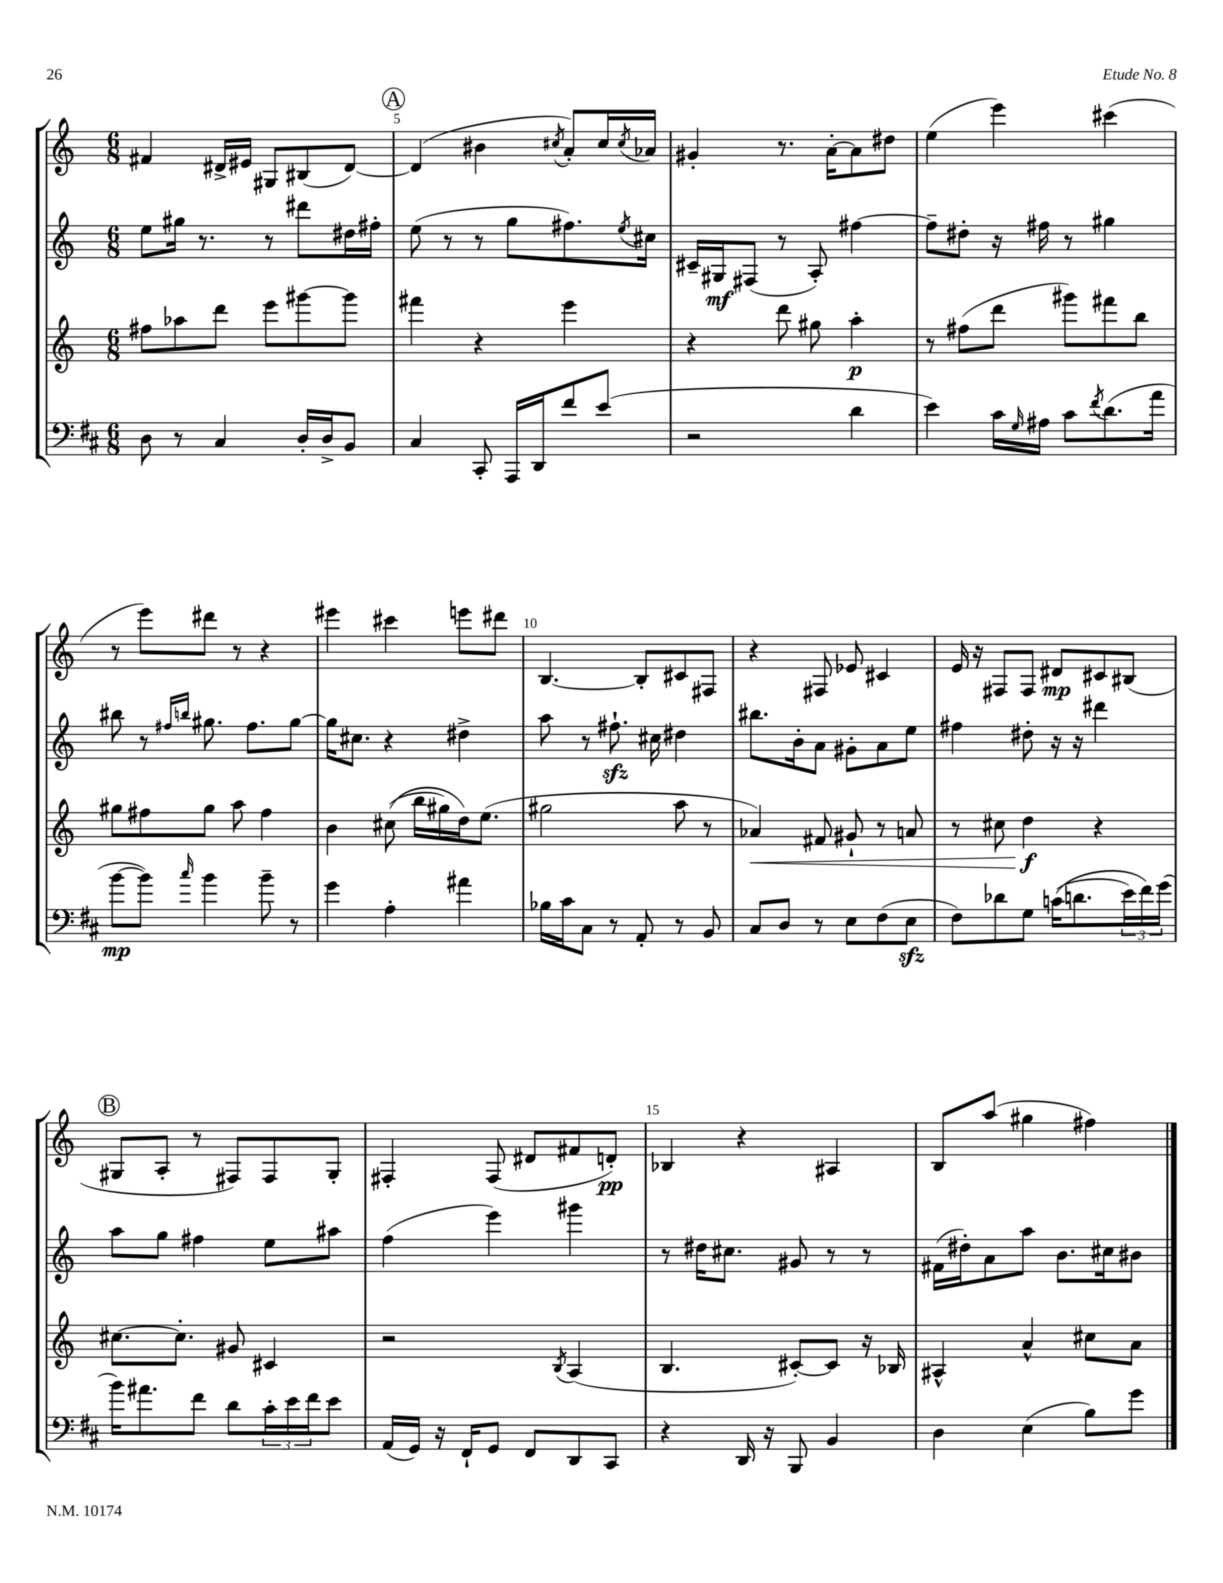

**kern	**kern	**kern	**kern
*staff4	*staff3	*staff2	*staff1
*clefF4	*clefG2	*clefG2	*clefG2
*k[f#c#]	*k[]	*k[]	*k[]
*M6/8	*M6/8	*M6/8	*M6/8
8D	8ff#	8ee	4f#
8r	8aa-	16gg#	.
.	.	8.r	.
4C#	8ddd	.	16d#^
.	.	.	16e#
.	8eee	8r	8G#
16D'	[8ggg#	8ddd#	(8B#
16D^	.	.	.
8BB	8ggg#]	16dd#	[8d#)
.	.	16ff#'	.
=	=	=	=
4C#	4fff#	(8ee	(4d#]
.	.	8r	.
8CC#'	4r	8r	4b#
16AAA	.	8gg	.
16DD	.	.	.
.	.	.	8qcc#
8f#	4eee	8.ff#)	8a')
(8e	.	.	16cc#
.	.	8qee	8qcc#
.	.	16cc#	16a-
=	=	=	=
2r	4r	16c#~	4g#'
.	.	16G#	.
.	.	(8F#	.
.	8ddd	8r	8.r
.	8gg#	8A')	.
.	.	.	[16a'
4d	4aa'	[4ff#	8a]
.	.	.	8dd#
=	=	=	=
4e)	8r	8ff#~]	(4ee
.	(8ff#	8dd#'	.
16c#	8ddd	16r	4eee)
16qqG	.	.	.
16A#	.	16ff#	.
8c#	8ggg#)	8r	.
8qf#	.	.	.
(8.d	8fff#	4gg#	(4ccc#
.	8bb	.	.
16a	.	.	.
=	=	=	=
[8b	8gg#	8bb#	8r
8b])	8ff#	8r	8eee)
.	.	16qqff#	.
16qqcc#	.	16qqbb	.
4b	8gg#	8.gg#	8ddd#
.	8aa	.	8r
.	.	8.ff#	.
8b~	4ff#	.	4r
8r	.	[8gg#	.
=	=	=	=
4g	4b	16gg#]	4eee#
.	.	8.cc#	.
4A'	&((8cc#	4r	4ccc#
.	16bb	.	.
.	16gg#)	.	.
4a#	16dd&)	4dd#^	8eee
.	(8.ee	.	.
.	.	.	8ddd#
=	=	=	=
16B-	2gg#	8aa	[4.B
16c#	.	.	.
8C#	.	8r	.
8r	.	8.ff#`	.
8AA'	.	.	8B']
.	.	16cc#	.
8r	8aa	4dd#	8c#
8BB	8r	.	8F#
=	=	=	=
8C#	4a-)	8.bb#	4r
8D	.	.	.
.	.	16b'	.
8r	8f#	8a	8F#
8E	8g#`	8g#'	8e-
(8F#	8r	8a	4c#
8E	8a	8ee	.
=	=	=	=
8F#)	8r	4ff#	16e
.	.	.	16r
8d-	8cc#	.	8F#
8G	4dd	8dd#'	8F#
&((16c	.	16r	8d#
8.d	.	16r	.
.	4r	4ddd#	8c#
24e)	.	.	(8B#
24f#&)	.	.	.
(24g	.	.	.
=	=	=	=
16b)	[8.cc#	8aa	8G#
8.a#	.	.	.
.	.	8gg	8A'
.	8.cc#']	.	.
8f#	.	4ff#	8r
8d	8g#	.	8F#)
24c#'	4c#	8ee	8F#
24e	.	.	.
24f#	.	.	.
8e	.	8aa#	8G#'
=	=	=	=
(16AA	2r	(4ff	4F#'
16GG)	.	.	.
16r	.	.	.
16FF#`	.	.	.
8GG	.	4eee)	(8F#
8FF#	.	.	8d#
.	8qB	.	.
8DD	(4A	4ggg#	8f#
8CC#	.	.	8d')
=	=	=	=
4r	4.B	8r	4B-
.	.	16dd#	.
.	.	8.cc#	.
16DD	.	.	4r
16r	.	.	.
8BBB	[8c#')	8g#	.
4BB	8c#]	8r	4A#
.	16r	8r	.
.	16B-	.	.
=	=	=	=
4D	4A#^^	(16f#	8B
.	.	16dd#')	.
.	.	8a	(8aa
(4E	4a^^	8aa	4gg#
.	.	8.b	.
8B)	8cc#	.	4ff#)
.	.	16cc#	.
8g	8a	8b#	.
==	==	==	==
*-	*-	*-	*-
